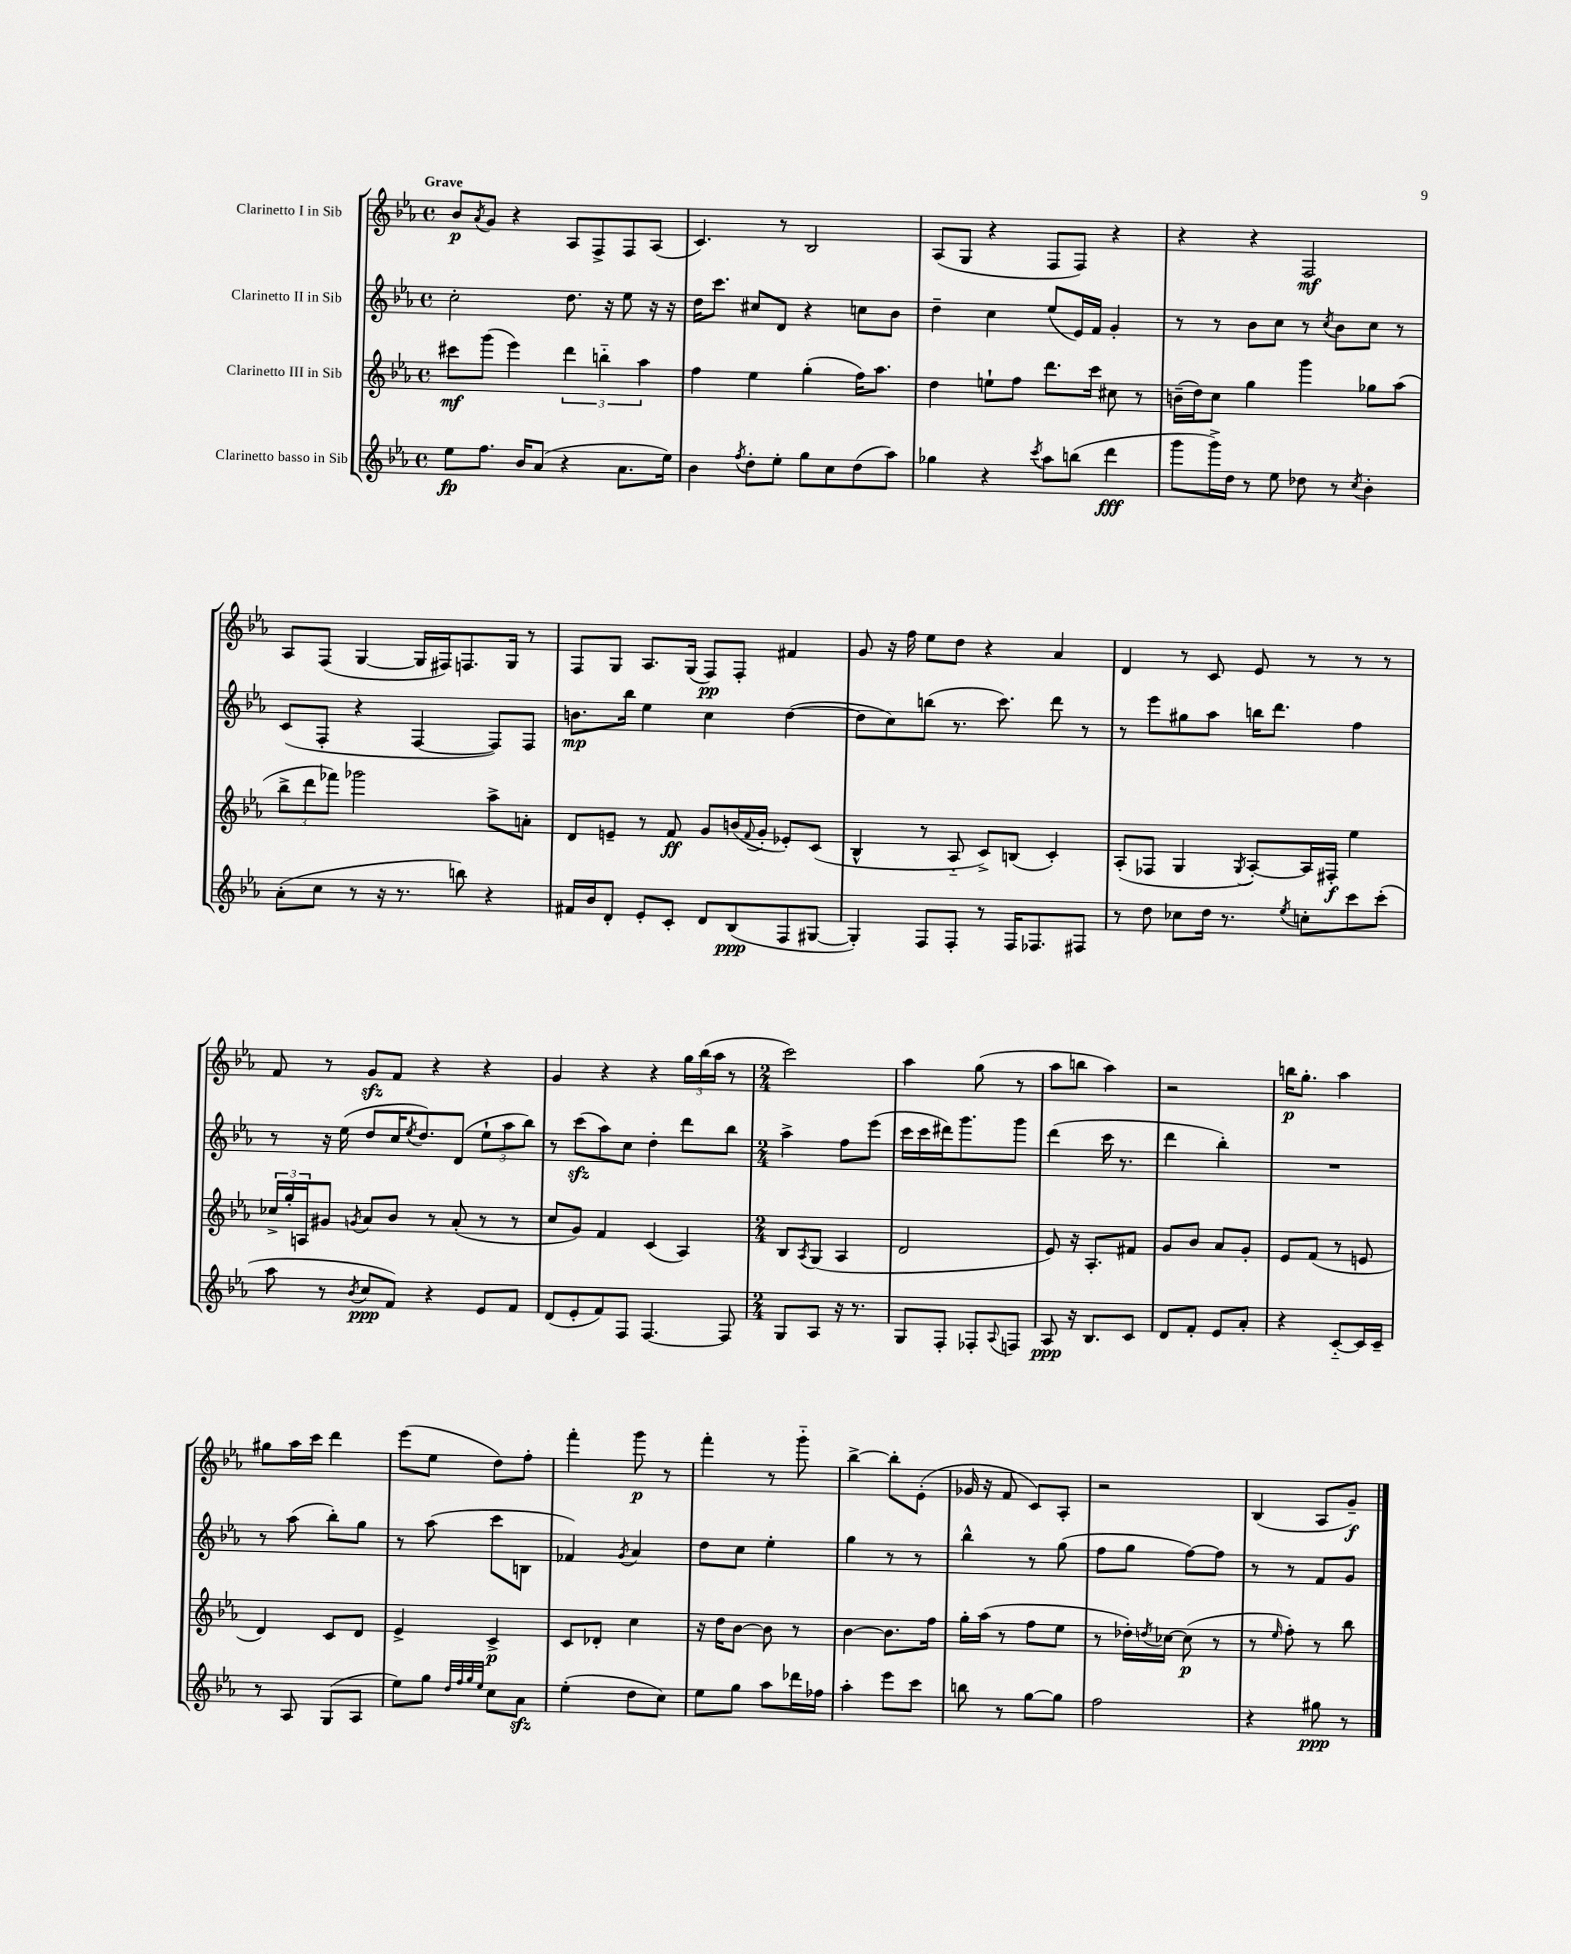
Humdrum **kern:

**kern	**kern	**kern	**kern
*staff4	*staff3	*staff2	*staff1
*clefG2	*clefG2	*clefG2	*clefG2
*k[b-e-a-]	*k[b-e-a-]	*k[b-e-a-]	*k[b-e-a-]
*M4/4	*M4/4	*M4/4	*M4/4
*met(c)	*met(c)	*met(c)	*met(c)
8ee-	8ccc#	2cc'	8b-
.	.	.	8qa-
8.ff	(8ggg	.	8g
.	4eee-)	.	4r
16b-	.	.	.
(8a-	.	.	.
4r	6ddd	8.dd	8A-
.	.	.	8F^
.	6bb'~	.	.
.	.	16r	.
8.a-	.	8ee-	8F
.	6aa-	.	.
.	.	16r	(8A-
16ee-)	.	16r	.
=	=	=	=
4b-	4ff	16dd	4.c)
.	.	8.ccc	.
8qff	.	.	.
8dd'	4ee-	8cc#	.
8ee-'	.	8d	8r
8gg	(4gg'	4r	2B-
8cc	.	.	.
(8dd	16ff)	8cc	.
.	8.aa-	.	.
8aa-)	.	8b-	.
=	=	=	=
4gg-	4dd	4dd~	(8A-
.	.	.	8G
4r	8ee`	4cc	4r
.	8ff	.	.
8qccc	.	.	.
8aa-	8.ddd	(8ee-	8F
(8bb	.	16e-)	8F)
.	16ccc	16f	.
4ddd	8cc#	4g'	4r
.	8r	.	.
=	=	=	=
8ggg	(16b~	8r	4r
.	16dd)	.	.
16ggg^)	8cc	8r	.
16dd	.	.	.
8r	4gg	8b-	4r
8ee-	.	8cc	.
8dd-	4ggg	8r	2F
.	.	8qcc	.
8r	.	8b-	.
8qcc	.	.	.
4b-'	8gg-	8cc	.
.	(8aa-	8r	.
=	=	=	=
(8a-'	12bb-^	(8c	8A-
.	12ddd	.	.
8cc	.	8F'	(8F
.	12fff-)	.	.
8r	2ggg-	4r	[4G
16r	.	.	.
8.r	.	.	.
.	.	[4F	16G]
.	.	.	16F#)
8bb)	.	.	8.F
4r	8aa-^	8F])	.
.	.	.	16G
.	8a'	8F	8r
=	=	=	=
16f#	8d	8.b	8F
16b-	.	.	.
8d'	8e~	.	8G
.	.	16bb-	.
8e-'	8r	4ee-	8.A-
8c'	8f	.	.
.	.	.	(16G
8d	8g	4cc	8F)
(8B-	(16b	.	8F'
.	8qqf	.	.
.	16g'	.	.
8F	8e-')	([4dd	4f#
[8G#	(8c	.	.
=	=	=	=
4G#'])	4B-^^	8dd]	8g
.	.	8cc)	16r
.	.	.	16ff
8F	8r	(8bb	8ee-
8F'	8A-'~	8.r	8dd
8r	8c^)	.	4r
.	.	8.ccc)	.
16F	(8B	.	.
8.F-	.	.	.
.	4c')	8ddd	4a-
8F#	.	8r	.
=	=	=	=
8r	(8A-'	8r	4d
8dd	8F-	8eee-	.
8cc-	4G	8gg#	8r
16dd	.	8aa-	8c
8.r	.	.	.
.	8qG	.	.
.	[8A-')	16bb	8e-
.	.	8.ddd	.
8qee-	.	.	.
8cc'	16A-]	.	8r
.	16F#'	.	.
8ccc	4ee-	4ff	8r
(8ccc'	.	.	8r
=	=	=	=
8aa-	24cc-^	8r	8f
.	24gg'	.	.
.	24A	.	.
8r	8g#	16r	8r
.	.	(16ee-	.
8qb-	8qg	.	.
8cc	8a-	8dd	8g
8f)	8b-	16cc	8f
.	.	8qee-	.
.	.	8.dd)	.
4r	8r	.	4r
.	(8a-'	(8d	.
8e-	8r	12ee-`	4r
.	.	12aa-	.
8f	8r	.	.
.	.	12bb-)	.
=	=	=	=
(8d	8cc	8r	4g
8e-'	8g)	(8ccc	.
8f)	4f	8aa-)	4r
8F	.	8cc	.
[4.F	(4c	4dd'	4r
.	4A-)	8ddd	24gg
.	.	.	(24bb-
.	.	.	24aa-
8F]	.	8bb-	8r
=	=	=	=
*M2/4	*M2/4	*M2/4	*M2/4
8G	8B-	4aa-^	2ccc)
.	8qA-	.	.
8A-	(8G	.	.
16r	4A-	8ff	.
8.r	.	.	.
.	.	(8eee-	.
=	=	=	=
8G	2d	16ccc	4aa-
.	.	16ccc	.
8F'	.	16ddd#)	.
.	.	8.ggg	.
8F-'	.	.	(8gg
8qqA-	.	.	.
8F	.	8ggg	8r
=	=	=	=
8A-	8e-)	(4ddd	8aa-
16r	16r	.	8bb
8.B-	8.A-'	.	.
.	.	16ccc	4aa-)
.	.	8.r	.
8c	8f#	.	.
=	=	=	=
8d	8g	4ddd	2r
8f'	8b-	.	.
8e-	8a-	4bb-')	.
8a-'	8g'	.	.
=	=	=	=
4r	8e-	2r	16bb
.	.	.	8.gg'
.	(8f	.	.
[8c'~	8r	.	4aa-
16c]	8e	.	.
16c~	.	.	.
=	=	=	=
8r	4d)	8r	8gg#
8A-	.	(8aa-	16aa-
.	.	.	16ccc
(8G	8c	8bb-')	4ddd
8A-	8d	8gg	.
=	=	=	=
8ee-)	4e-^	8r	(8eee-
8gg	.	(8aa-	8ee-
32qqdd	.	.	.
32qqff	.	.	.
32qqgg	.	.	.
32qqee-	.	.	.
8cc	4c^	8ccc	8dd)
8a-	.	8B	8ff'
=	=	=	=
(4ee-'	8c	4f-)	4fff'
.	8d-'	.	.
.	.	8qg	.
8dd	4cc	4a-	8ggg
8cc)	.	.	8r
=	=	=	=
8ee-	16r	8dd	4fff'
.	16dd	.	.
8gg	[8b-	8cc	.
8aa-	8b-]	4ee-'	8r
16ddd-	8r	.	8ggg'~
16ff-	.	.	.
=	=	=	=
4aa-'	[4b-	4gg	[4bb-^
8eee-	8.b-]	8r	8bb-']
8ccc	.	8r	(8e-'
.	16ff	.	.
=	=	=	=
8bb	16gg'	4bb-^^	16g-
.	(16aa-	.	16r
8r	8r	.	8f
[8gg	8ff	8r	8c)
8gg]	8ee-	(8gg	8A-'
=	=	=	=
2ff	8r	8ff	2r
.	16dd-')	8gg	.
.	8qdd	.	.
.	[16cc-	.	.
.	(8cc-]	[8ff)	.
.	8r	8ff]	.
=	=	=	=
4r	8r	8r	(4B-
.	16qqee-	.	.
.	8ff')	8r	.
8gg#	8r	8f	8A-
8r	8bb-	8g	8g~)
==	==	==	==
*-	*-	*-	*-
